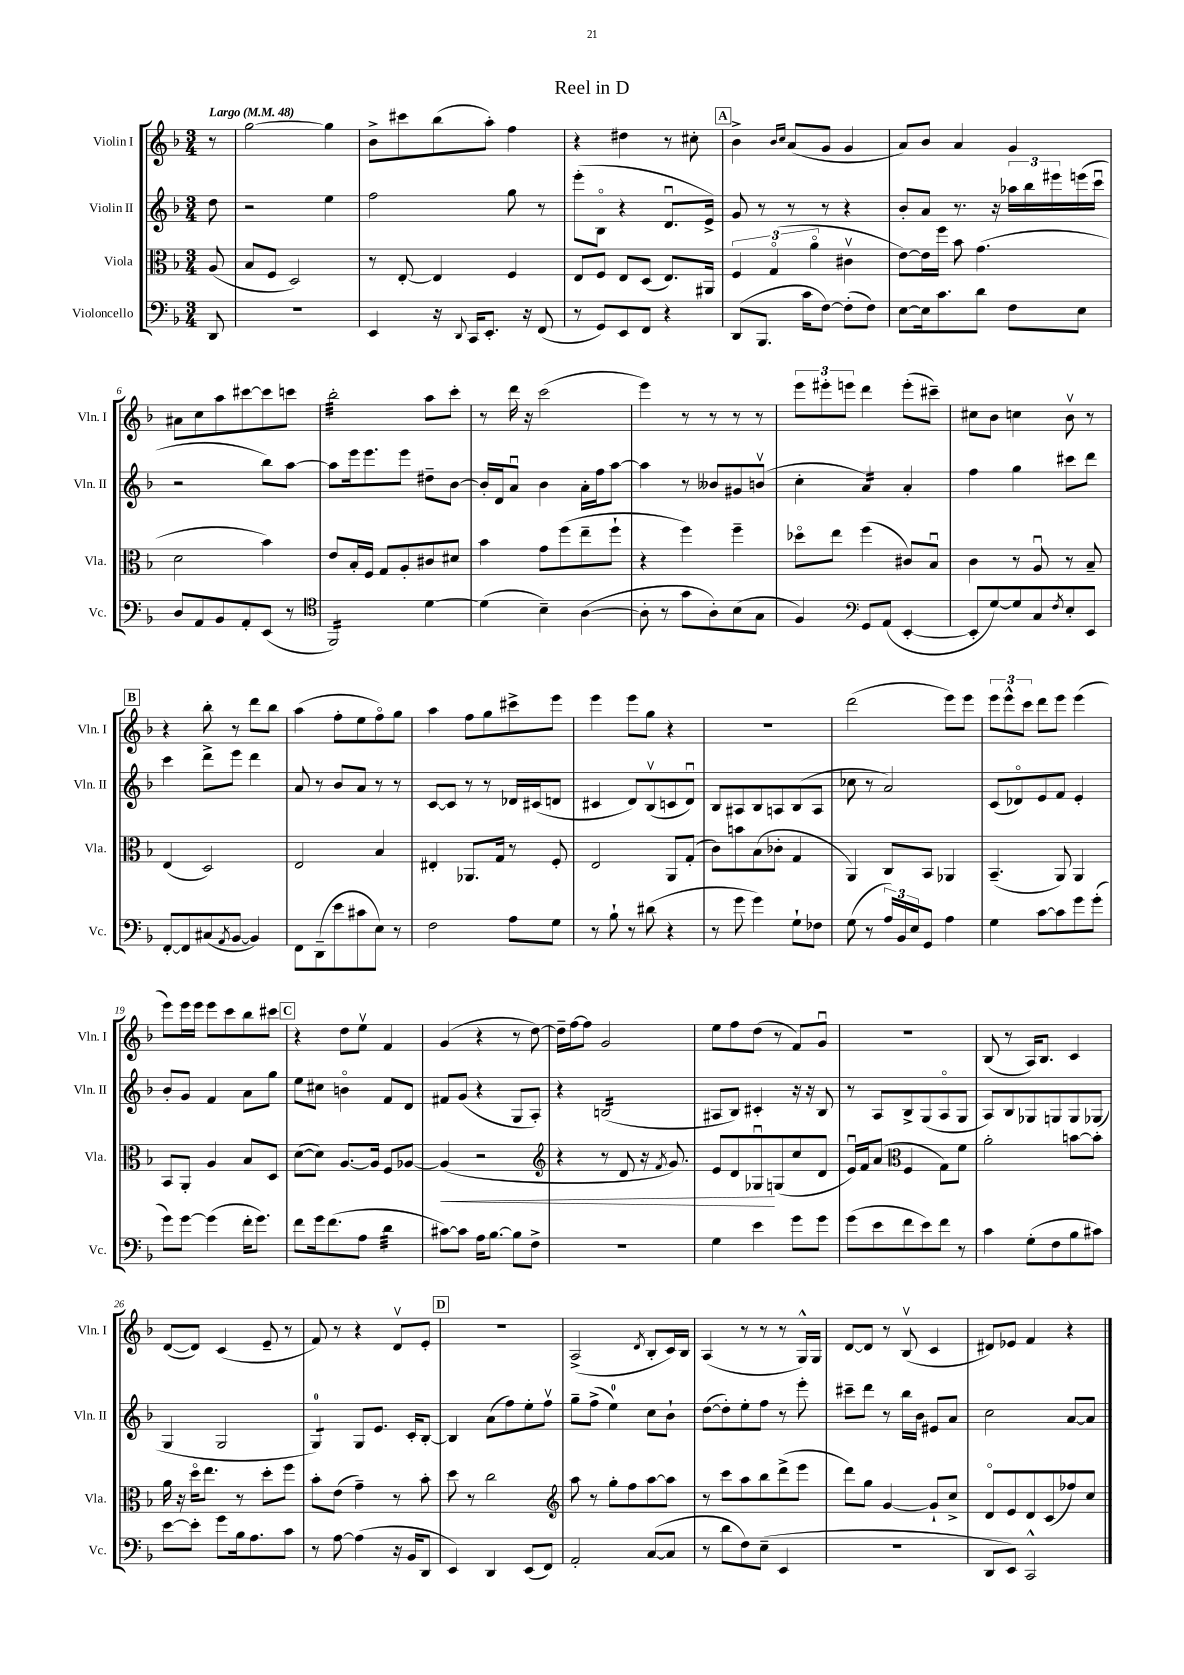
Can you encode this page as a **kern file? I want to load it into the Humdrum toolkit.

**kern	**kern	**kern	**kern
*staff4	*staff3	*staff2	*staff1
*clefF4	*clefC3	*clefG2	*clefG2
*k[b-]	*k[b-]	*k[b-]	*k[b-]
*M3/4	*M3/4	*M3/4	*M3/4
*MM48	*MM48	*MM48	*MM48
8DD	(8A	8dd	8r
=	=	=	=
2.r	8B-	2r	[2gg
.	8F	.	.
.	2D)	.	.
.	.	4ee	4gg]
=	=	=	=
4EE	8r	2ff	8b-^
.	[8E'	.	8ccc#
16r	4E]	.	(8bb-
8qqDD	.	.	.
16CC	.	.	.
8.EE'	.	.	8aa')
.	4F	8gg	4ff
16r	.	.	.
(8FF	.	8r	.
=	=	=	=
8r	8E	(8eee'	4r
8GG)	8F	8B-o	.
8EE	8E	4r	4dd#
8FF	(8D	.	.
4r	8.E)	8.du	8r
.	.	.	8cc#'
.	16AA#	16e^)	.
=	=	=	=
(8DD	6F	8g	4b-^
8.BBB-	.	8r	.
.	(6Go	.	.
.	.	.	16qqb-
.	.	.	16qqcc
.	.	8r	(8a
16c	.	.	.
.	6ao	.	.
[8F)	.	8r	8g
(8F']	4c#v	4r	4g
8F)	.	.	.
=	=	=	=
[8E	[8e)	8b-'	8a)
16E]	16e]	8a	8b-
8.c	16ff	.	.
.	8b-	8.r	4a
8d	(4.g	.	.
.	.	16r	.
8F	.	24aa-	4g
.	.	24bb-	.
.	.	24eee#	.
8E	.	(16eee	.
.	.	16cccu	.
=	=	=	=
8D	2d	2r	8a#
8AA	.	.	8cc
8BB-	.	.	8aa
8AA'	.	.	[8ccc#
(8EE	4b-)	8bb-)	8ccc#]
8r	.	[8aa	8ccc
=	=	=	=
*clefC4	*	*	*
2FF)	8e	8aa]	2bb-'
.	16B-'	16eee	.
.	16F	8.eee	.
.	8G	.	.
.	8A'	8eee	.
[4d	8c#	8dd#~	8aa
.	8d#	[8b-	8ccc'
=	=	=	=
(4d]	4b-	16b-']	8r
.	.	16d	.
.	.	8au	16ddd
.	.	.	16r
4B-~)	8g	4b-	(2ccc
.	(8ff	.	.
([4A	8ee~	16a'	.
.	.	16ff	.
.	8ff`	[8aa	.
=	=	=	=
8A']	4r	4aa]	4eee)
8r	.	.	.
8g	4ff)	8r	8r
8A')	.	8b--	8r
(8B-	4ff~	8g#	8r
8G	.	(8bv	8r
=	=	=	=
4F)	8dd-o	4cc'	12eee
.	.	.	12eee#'
.	8ee	.	.
.	.	.	12eee
*clefF4	*	*	*
8GG	(4ff	4a)	4ddd
(8AA	.	.	.
[4EE'	8c#)	4a'	(8eee'
.	8B-u	.	8ccc#~)
=	=	=	=
8EE']	4c	4ff	8cc#
[8G)	.	.	8b-
8G]	8r	4gg	4cc
8C	8Au	.	.
8qF	.	.	.
8E'	8r	8ccc#	8b-v
8EE	8B-~	8ddd	8r
=	=	=	=
[8FF'	(4E	4ccc	4r
8FF]	.	.	.
(8C#	2D)	8ddd^	8bb-'
8qAA	.	.	.
[8BB-	.	8eee	8r
4BB-])	.	4ddd	8ddd
.	.	.	8bb-
=	=	=	=
8FF	2E	8a	(4aa
(8DD~	.	8r	.
8e	.	8b-	8ff'
8c#	.	8a	8ee
8E)	4B-	8r	8ffo)
8r	.	8r	8gg
=	=	=	=
2F	4E#'	[8c	4aa
.	.	8c]	.
.	8.AA-	8r	8ff
.	.	8r	8gg
.	16G	.	.
8A	8r	16d-	8ccc#^
.	.	(16c#	.
8G	8F'	8d	8eee
=	=	=	=
8r	2E	4c#	4eee
8B-`	.	.	.
8r	.	8d)	8eee
(8d#	.	(8B-v	8gg
4r	8AA	8c	4r
.	(8G'	8du)	.
=	=	=	=
8r	8c)	8B-	2.r
8g	8b	8A#	.
4g)	(8B-	8B-	.
.	8c-'	8A	.
8G`	4G	(8B-	.
8F-	.	8A	.
=	=	=	=
(8G	4AA)	8cc-	(2ddd
8r	.	8r	.
24A)	8C	2a)	.
24BB-	.	.	.
24E	.	.	.
8GG	8BB-	.	.
4A	4AA-	.	8eee)
.	.	.	8eee
=	=	=	=
4G	(4.BB-~	(8c	12eee
.	.	.	12eee^^
.	.	8d-o)	.
.	.	.	12ccc
[8c	.	8e	8ddd
8c]	8AA)	8f	8eee
8g	4AA	4e'	(4eee
(8g'	.	.	.
=	=	=	=
8g)	8BB-	8b-'	8eee)
[8g	8AA'	8g	16eee
.	.	.	16eee
(4g]	4A	4f	8eee
.	.	.	8ccc
16f'	8B-	8a	8bb-
8.g)	.	.	.
.	8D	8gg	8ccc#
=	=	=	=
8f	([8d	8ee	4r
16g	8d])	8cc#	.
(8.f	.	.	.
.	[8.A	4bo	8dd
8A	.	.	8eev
.	16A]	.	.
4d	8F	8f	4f
.	[8A-	8d	.
=	=	=	=
[8c#)	(4A-]	8f#	(4g
8c#]	.	(8g	.
16A	2r	4r	4r
[8.B-	.	.	.
8B-]	.	8G	8r
8F^	.	8A')	[8dd)
=	=	=	=
*	*clefG2	*	*
2.r	4r	4r	16dd~]
.	.	.	[16ff
.	.	.	8ff]
.	8r	(2B	2g
.	8d	.	.
.	16r	.	.
.	8qf	.	.
.	8.g)	.	.
=	=	=	=
4G	8e	8A#	8ee
.	8d	8B-)	8ff
4e	8G-u	4c#'	(8dd
.	(8G	.	8r
8g	8cc	16r	8f)
.	.	16r	.
8g	8d	8B-	8gu
=	=	=	=
(8g	16eu)	8r	2.r
.	16f	.	.
8e	(8a	8A	.
*	*clefC3	*	*
8f	4F	8B-^	.
8e)	.	(8G	.
8f	8G)	8Ao	.
8r	8f	8G	.
=	=	=	=
4c	2a'	8A)	(8B-
.	.	8B-	8r
(8G'	.	8G-	16A)
.	.	.	8.B-
8F	.	8G	.
8B-	[8b	8G	4c
8c#)	8b']	(8G-	.
=	=	=	=
[8e	16a	4G	([8d
.	16r	.	.
8e']	16ddo	.	8d])
.	8.ee	.	.
8g	.	2G	(4c
16B-	8r	.	.
8.A	.	.	.
.	8dd'	.	8e~
8c	8ff	.	8r
=	=	=	=
8r	8b-'	4G)	8f)
[8A	(8e	.	8r
(4A]	4g~)	8G	4r
.	.	8.e	.
16r	8r	.	8dv
16BB-	.	16c'	.
8DD	8b-'	[8B-'	8e'
=	=	=	=
4EE)	8dd	4B-]	2.r
.	8r	.	.
4DD	2cc	(8a	.
.	.	8ff)	.
(8EE	.	8ee'	.
8FF)	.	8ffv	.
=	=	=	=
*	*clefG2	*	*
2AA'	8aa	8gg~	(2A^
.	8r	(8ff^	.
.	8gg'	4ee)	.
.	8ff	.	.
.	.	.	8qd
([8C	[8aa	8cc	8B-'
8C]	8aa]	8b-`	16c)
.	.	.	16B-
=	=	=	=
8r	8r	([8dd	(4A
8d	8ccc	8dd'])	.
8F)	8aa	8ee'	8r
(8E~	8bb-	8ff	8r
4EE	(8ddd^	8r	8r
.	8eee	8eee'	16G^^)
.	.	.	16G
=	=	=	=
2.r	8ddd)	8ccc#~	[8d
.	8gg	8ddd	8d]
.	[4g	8r	8r
.	.	16bb-	(8B-v
.	.	16b-	.
.	8g`]	8e#	4c
.	8cc^	8a	.
=	=	=	=
8DD	8do	2cc	8d#)
8EE)	8e	.	8e-
2CC^^	8d	.	4f
.	(8c	.	.
.	8ff-)	[8a	4r
.	8cc	8a]	.
==	==	==	==
*-	*-	*-	*-
